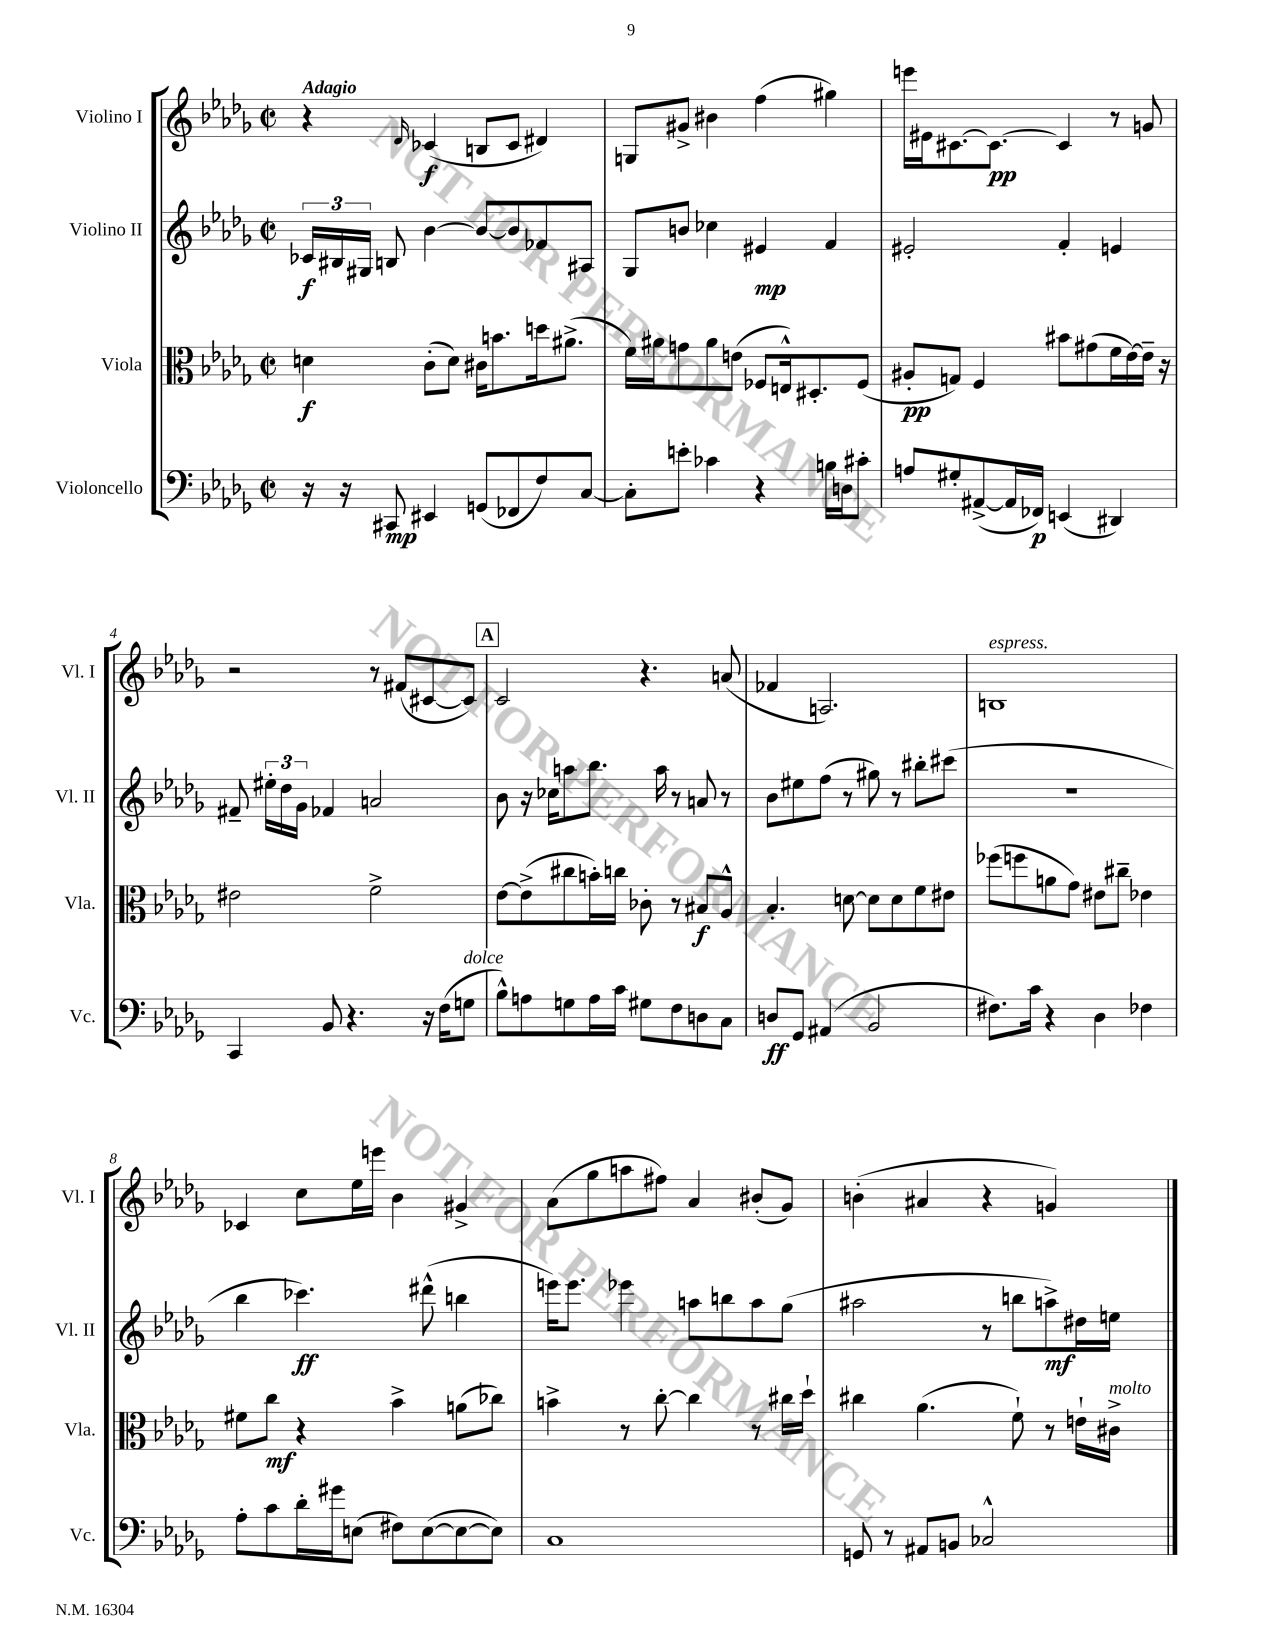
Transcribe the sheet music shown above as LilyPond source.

<<
\new StaffGroup <<
\new Staff = "s0" \with { instrumentName = "Violino I" shortInstrumentName = "Vl. I" } {
    \clef treble \key des \major \defaultTimeSignature \time 2/2 \tempo "Adagio"
    \autoBeamOff r4 \grace { des'16 } ces'4\f( b8[ ces'8] dis'4) |
    g8[ gis'8]-> bis'4 f''4( gis''4) |
    e'''16[ eis'16 cis'8.~ cis'8.]~\pp cis'4 r8 g'8 |
    r2 r8 fis'8[( cis'8~ cis'8]) |
    \mark \markup { \box "A" } c'2 r4. a'8( |
    fes'4 a2.) |
    b1^\markup { \italic "espress." } |
    ces'4 c''8[ ees''16 e'''16] bes'4 gis'4-> |
    aes'8[( ges''8 a''8 fis''8]) aes'4 bis'8[-.( ges'8]) |
    b'4-.( ais'4 r4 g'4) \bar "|." |
}
\new Staff = "s1" \with { instrumentName = "Violino II" shortInstrumentName = "Vl. II" } {
    \clef treble \key des \major \defaultTimeSignature \time 2/2
    \autoBeamOff \tuplet 3/2 { ces'16[\f bis16 gis16] } b8 bes'4~ bes'8[~ bes'8 fes'8 ais8] |
    ges8[ b'8] ces''4 eis'4\mp f'4 |
    eis'2-. f'4-. e'4 |
    fis'8-- \tuplet 3/2 { eis''16[-. des''16 ges'16] } fes'4 a'2 |
    \mark \markup { \box "A" } bes'8 r16 ces''16[ a''8 bes''8.] a''16 r8 a'8 r8 |
    bes'8[ eis''8 f''8]( r8 gis''8) r8 bis''8[-. cis'''8]( |
    r1 |
    bes''4 ces'''4.\ff) dis'''8-^( b''4 |
    e'''16[) e'''8.] ees'''4 a''8[ b''8 a''8 ges''8]( |
    ais''2 r8 b''8[ a''8->\mf) dis''16 e''16] \bar "|." |
}
\new Staff = "s2" \with { instrumentName = "Viola" shortInstrumentName = "Vla." } {
    \clef alto \key des \major \defaultTimeSignature \time 2/2
    \autoBeamOff d'4\f c'8[-.( d'8]) cis'16[ b'8. d''16 ais'8.]->( |
    f'16[) ais'16 g'8 ais'8 e'8]( fes8[ e16-^) dis8.-. fes8]( |
    ais8[-.\pp g8]) f4 bis'8[ gis'8( f'16 ees'16~) ees'16]-- r16 |
    eis'2 f'2-> |
    \mark \markup { \box "A" } ees'8[~ ees'8->( cis''8 b'16-.) c''16] ces'8-. r8 bis8[\f aes8]-^ |
    bes4.-. d'8~ d'8[ d'8 f'8 eis'8] |
    fes''8[( f''8 a'8 ges'8]) eis'8[ cis''8]-- ees'4 |
    fis'8[ c''8]\mf r4 bes'4-> a'8[( ces''8]) |
    b'4-> r8 c''8~-. c''4 r8 cis''16[ des''16]-! |
    cis''4 aes'4.( f'8-!) r8 e'16[-! cis'16]->^\markup { \italic "molto" } \bar "|." |
}
\new Staff = "s3" \with { instrumentName = "Violoncello" shortInstrumentName = "Vc." } {
    \clef bass \key des \major \defaultTimeSignature \time 2/2
    \autoBeamOff r16 r16 cis,8\mp eis,4 g,8[( fes,8 f8) c8]~ |
    c8[-. e'8]-. ces'4 r4 b16[ d16 cis'8]-. |
    a8[ gis8-. ais,8~->( ais,16 fes,16]\p) e,4( dis,4) |
    c,4 bes,8 r4. r16 f16[( g8]^\markup { \italic "dolce" } |
    \mark \markup { \box "A" } bes8[-^) a8 g8 a16 c'16] gis8[ f8 d8 c8] |
    d8[\ff ges,8] ais,4( bes,2 |
    fis8.[) c'16] r4 des4 fes4 |
    aes8[-. c'8 des'16-. gis'16 e8]( fis8[) e8~( e8~ e8]) |
    c1 |
    g,8 r8 ais,8[ b,8] ces2-^ \bar "|." |
}
>>
>>
